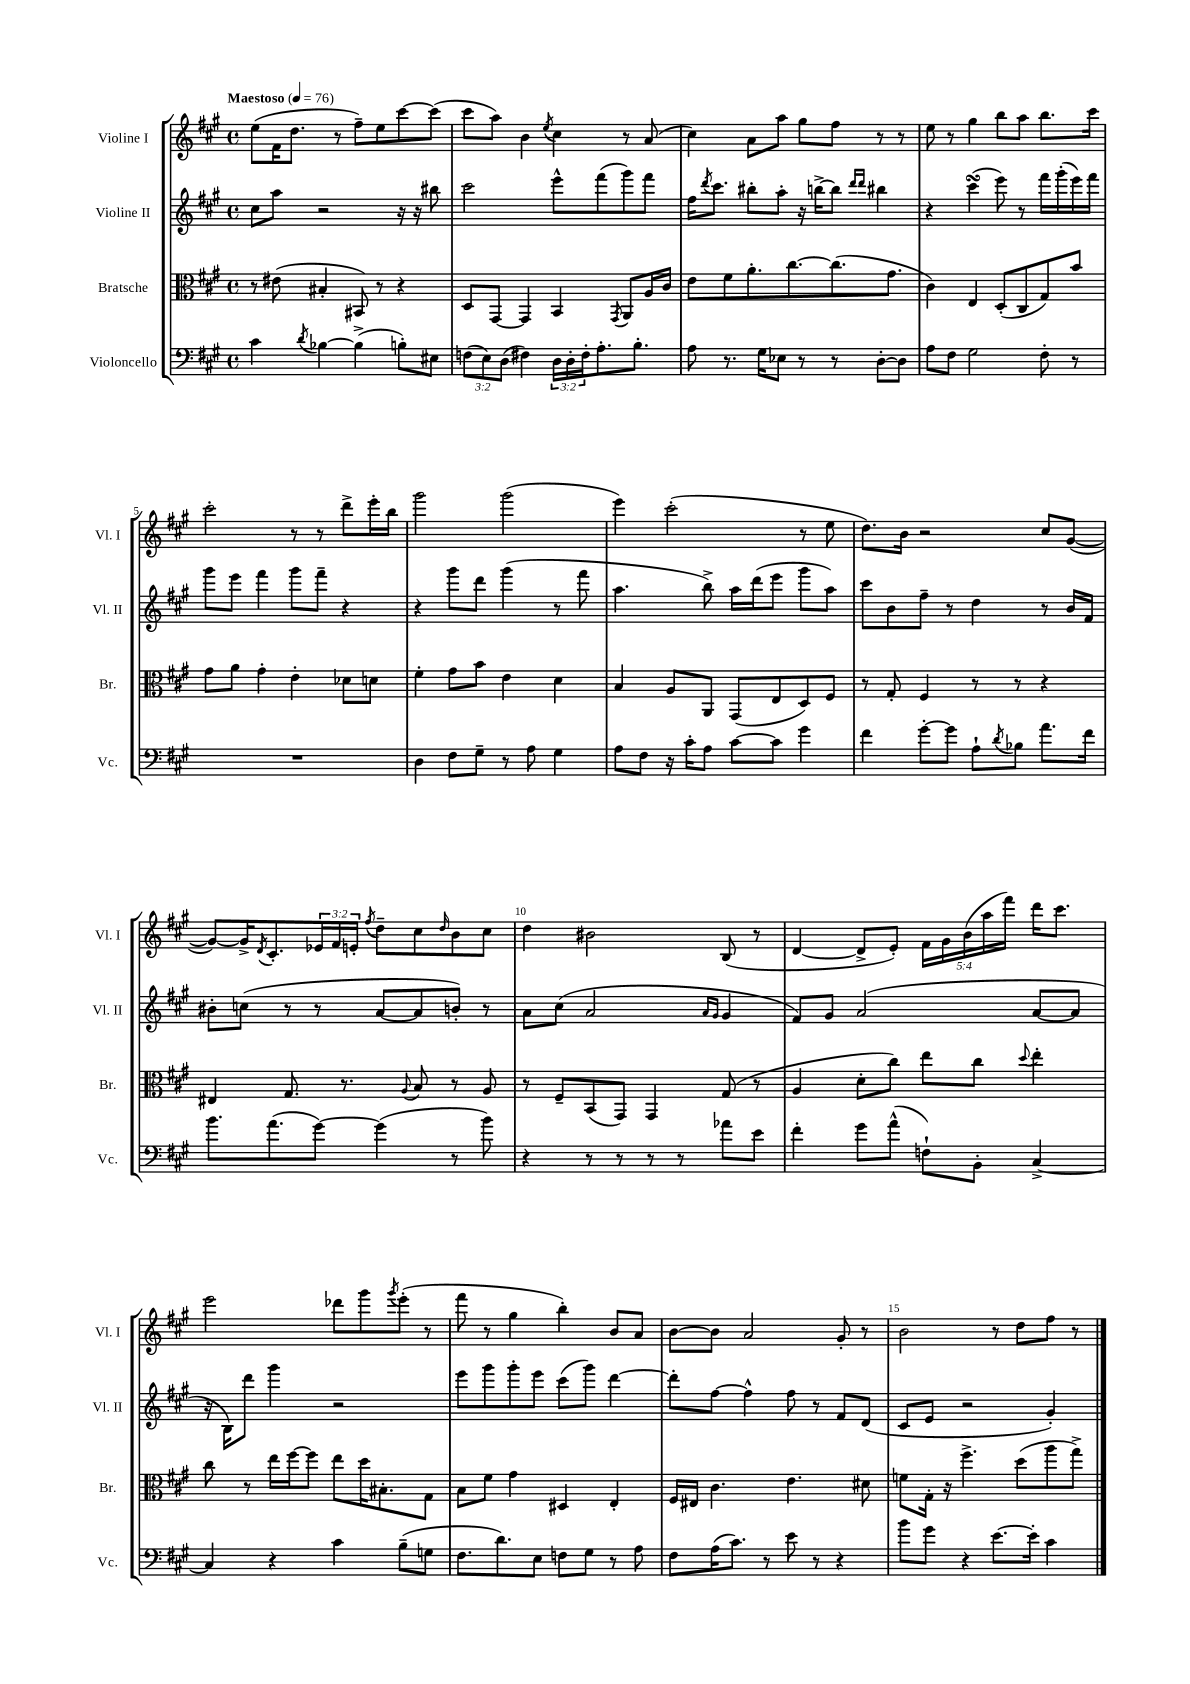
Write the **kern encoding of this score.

**kern	**kern	**kern	**kern
*staff4	*staff3	*staff2	*staff1
*clefF4	*clefC3	*clefG2	*clefG2
*k[f#c#g#]	*k[f#c#g#]	*k[f#c#g#]	*k[f#c#g#]
*M4/4	*M4/4	*M4/4	*M4/4
*met(c)	*met(c)	*met(c)	*met(c)
*MM76	*MM76	*MM76	*MM76
4c#	8r	8cc#	(8ee
.	(8e#	8aa	16f#
.	.	.	8.dd
8qd	.	.	.
[4B-	4B#'	2r	.
.	.	.	8r
(4B-^]	8BB#)	.	8ff#~)
.	8r	.	8ee
8B')	4r	16r	[8ccc#
.	.	16r	.
8E#	.	8bb#	(8ccc#]
=	=	=	=
(12F	8D	2ccc#	8ccc#
12E)	.	.	.
.	[8GG#	.	8aa)
(12D	.	.	.
4F#)	4GG#]	.	4b
.	.	.	8qee
24D	4BB	8eee^^	4cc#
24D'	.	.	.
24F#'	.	.	.
8.A'	.	(8fff#	.
.	8qGG#	.	.
.	8AA	8ggg#)	8r
8.B'	.	.	.
.	16A	8fff#	(8a
.	16c#	.	.
=	=	=	=
8A	8e	16ff#	4cc#)
.	.	8qddd	.
.	.	8.ccc#	.
8.r	8f#	.	.
.	8.a'	8bb#'	8a
16G#	.	.	.
8E-	.	8aa'	8aa
.	[8.cc#	.	.
8r	.	16r	8gg#
.	.	[16bb^	.
8r	(8.cc#]	8bb]	8ff#
.	.	16qqddd	.
.	.	16qqddd	.
[8D'	.	4bb#	8r
.	8.g#	.	.
8D]	.	.	8r
=	=	=	=
8A	4c#)	4r	8ee
8F#	.	.	8r
2G#	4E	(4ccc#	4gg#
.	(8D'	8eee)	8bb
.	8C#	8r	8aa
8F#'	8G#)	16fff#	8.bb
.	.	(16ggg#'	.
8r	8b	16eee)	.
.	.	16fff#	16ccc#
=	=	=	=
1r	8g#	8ggg#	2ccc#'
.	8a	8eee	.
.	4g#'	4fff#	.
.	4e'	8ggg#	8r
.	.	8fff#~	8r
.	8d-	4r	8ddd^
.	8d	.	16eee'
.	.	.	16bb
=	=	=	=
4D	4f#'	4r	2ggg#
8F#	8g#	8ggg#	.
8G#~	8b	8ddd	.
8r	4e	(4ggg#	(2ggg#
8A	.	.	.
4G#	4d	8r	.
.	.	8fff#	.
=	=	=	=
8A	4B	4.aa	4eee)
8F#	.	.	.
16r	8A	.	(2ccc#'
16c#'	.	.	.
8A	8AA	8bb^)	.
[8c#	(8GG#	16aa	.
.	.	(16ddd	.
8c#]	8E	8eee	.
4g#	8D)	8ggg#	8r
.	8F#	8aa)	8ee
=	=	=	=
4f#	8r	8ccc#	8.dd)
.	8G#'	8b	.
.	.	.	16b
[8g#'	4F#	8ff#~	2r
8g#]	.	8r	.
8A`	8r	4dd	.
8qd	.	.	.
8B-	8r	.	.
8.a	4r	8r	8cc#
.	.	16b	([8g#
16f#	.	16f#	.
=	=	=	=
8.b	4E#	8b#'	8g#_)
.	.	(8cc	16g#^]
.	.	.	8qd
(8.a	.	.	8.c#'
.	8.G#	8r	.
[8g#)	.	8r	24e-
.	.	.	24f#
.	8.r	.	.
.	.	.	24e'
.	.	.	8qff#
(4g#]	.	[8a	8dd~
.	8qqA	.	.
.	8B	8a]	8cc#
.	.	.	16qqdd
8r	8r	8b')	8b
8b)	8A	8r	8cc#
=	=	=	=
4r	8r	8a	4dd
.	8F#~	(8cc#	.
8r	(8BB	2a	2b#
8r	8GG#)	.	.
8r	4GG#	.	.
8r	.	.	.
.	.	16qqa	.
.	.	16qqg#	.
8a-	(8G#	4g#	(8B
8e	8r	.	8r
=	=	=	=
4f#'	4A	8f#)	[4d
.	.	8g#	.
8g#	8d'	(2a	8d^]
(8a^^	8cc#)	.	8e')
8F`)	8ee	.	20f#
.	.	.	20g#
.	.	.	(20b
8BB'	8cc#	.	.
.	.	.	20aa
.	.	.	20fff#)
.	8qqdd	.	.
[4C#^	4ee'	[8a	16ddd
.	.	.	8.ccc#
.	.	8a]	.
=	=	=	=
4C#]	8cc#	16r	2eee
.	.	16B)	.
.	8r	8ddd	.
4r	16ee	4ggg#	.
.	[16ff#	.	.
.	8ff#]	.	.
4c#	8ee	2r	8ddd-
.	16dd	.	8ggg#
.	8.B#'	.	.
.	.	.	8qggg#
(8B~	.	.	(8eee'
8G	8G#	.	8r
=	=	=	=
8.F#	8B	8eee	8fff#
.	8f#	8ggg#	8r
8.d)	.	.	.
.	4g#	8ggg#'	4gg#
8E	.	8eee	.
8F	4D#	(8ccc#	4bb')
8G#	.	8ggg#)	.
8r	4E'	[4ddd	8b
8A	.	.	8a
=	=	=	=
8F#	16F#	8ddd']	[8b
.	16E#	.	.
(16A	4.c#	[8ff#	8b]
8.c#)	.	.	.
.	.	4ff#^^]	2a
8r	.	.	.
8e	4.e	8ff#	.
8r	.	8r	.
4r	.	8f#	8g#'
.	8d#	(8d	8r
=	=	=	=
8b	8f	8c#	2b
8g#	16G#'	8e	.
.	16r	.	.
4r	4.ff#^	2r	.
[8.e	.	.	8r
.	(8dd	.	8dd
16e']	.	.	.
4c#	8aa	4g#')	8ff#
.	8gg#^)	.	8r
==	==	==	==
*-	*-	*-	*-
